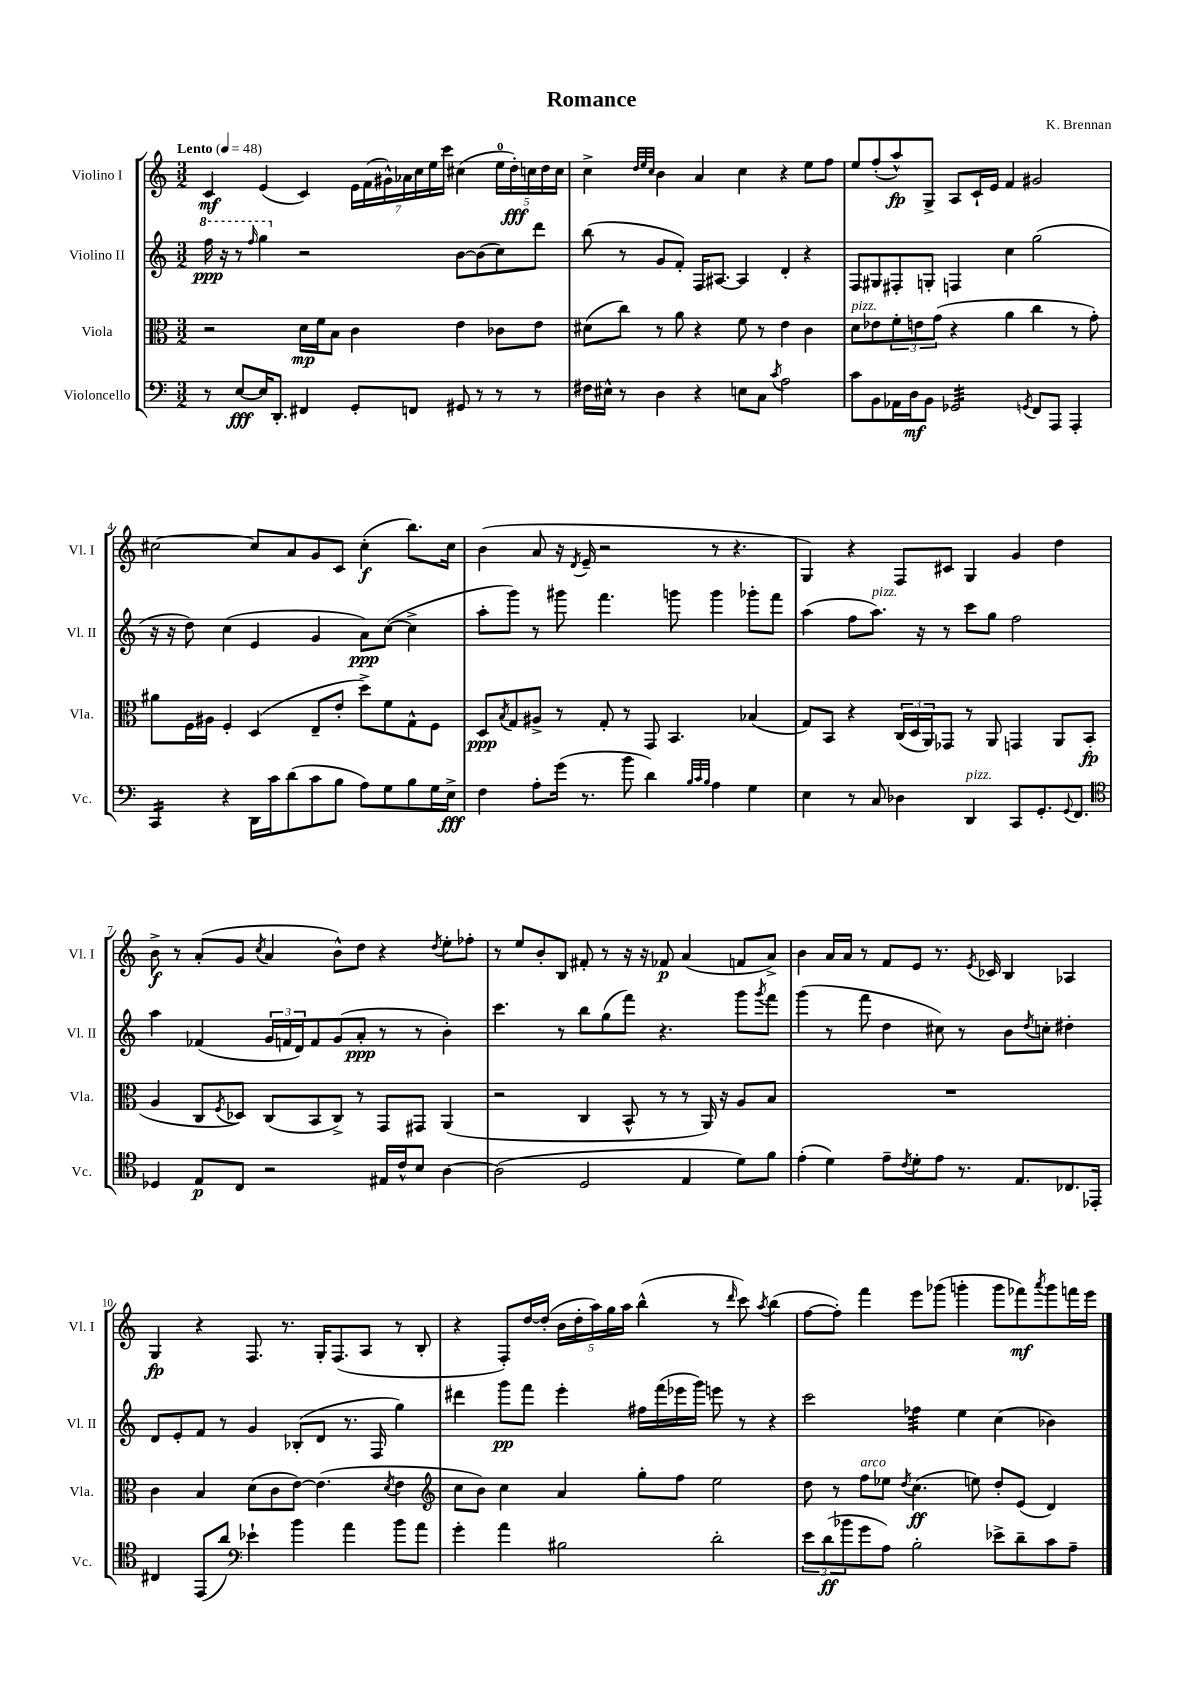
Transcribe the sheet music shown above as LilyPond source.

\header { title = "Romance" composer = "K. Brennan" }
<<
\new StaffGroup <<
\new Staff = "s0" \with { instrumentName = "Violino I" shortInstrumentName = "Vl. I" } {
    \clef treble \key c \major \numericTimeSignature \time 3/2 \tempo "Lento" 4 = 48
    c'4\mf e'4( c'4) \tuplet 7/4 { e'16 f'16( gis'16-^) aes'16 c''16 e''16 c'''16 } cis''4( \tuplet 5/4 { e''16-0 d''16-.\fff) c''16 d''16 c''16 } |
    c''4-> \grace { d''32 e''32 c''32 } b'4 a'4 c''4 r4 e''8 f''8 |
    e''8 f''8-.( a''8-^\fp) g8-> a8 c'16-! e'16 f'4 gis'2 |
    cis''2~ cis''8 a'8 g'8 c'8 cis''4-.\f( b''8.) cis''16 |
    b'4( a'8 r16 \acciaccatura { d'8 } e'16-- r2 r8 r4. |
    g4) r4 f8 cis'8 g4 g'4 d''4 |
    b'8->\f r8 a'8-.( g'8 \acciaccatura { c''8 } a'4 b'8-^) d''8 r4 \acciaccatura { d''8 } e''8-. fes''8-. |
    r8 e''8 b'8-. b8 fis'8-. r8 r16 r16 fes'8\p a'4( f'8 a'8->) |
    b'4 a'16 a'16 r8 f'8 e'8 r8. \acciaccatura { e'8 } ces'16 b4 aes4 |
    g4\fp r4 f8. r8. g16-. f8.( a8 r8 b8-. |
    r4 f8-.) d''16~ d''16-.( \tuplet 5/4 { b'16 d''16-. a''16) g''16 a''16 } b''4-^( r8 \grace { d'''16 } c'''8) \acciaccatura { a''8 } b''4( |
    f''8~ f''8-.) f'''4 e'''8 ges'''8( g'''4-. g'''8 fes'''8\mf) \acciaccatura { a'''8 } g'''8 f'''16 e'''16 \bar "|." |
}
\new Staff = "s1" \with { instrumentName = "Violino II" shortInstrumentName = "Vl. II" } {
    \clef treble \key c \major \numericTimeSignature \time 3/2
    \ottava #1 f'''16\ppp r16 r8 \grace { f'''16 } g'''4 \ottava #0 r2 b'8~ b'8( c''8) d'''8 |
    b''8( r8 g'8 f'8-.) f16 ais8.~ ais4 d'4-. r4 |
    f8 gis8 fis8-. g8-. f4 c''4 g''2( |
    r16 r16 d''8) c''4( e'4 g'4 a'8\ppp) c''8~( c''4-> |
    a''8-. g'''8) r8 gis'''8 f'''4. g'''8 g'''4 ges'''8-. f'''8 |
    a''4( f''8 a''8.^\markup { \italic "pizz." }) r16 r8 c'''8 g''8 f''2 |
    a''4 fes'4( \tuplet 3/2 { g'16 f'16 d'16) } f'8 g'8( a'8-.\ppp r8 r8 b'4-.) |
    c'''4. r8 b''8 g''8( f'''8) r4. g'''8 \acciaccatura { g'''8 } f'''8 |
    g'''4( r8 f'''8 d''4 cis''8) r8 b'8 \acciaccatura { d''8 } c''8-. dis''4-. |
    d'8 e'8-. f'8 r8 g'4 bes8-.( d'8 r8. f16 g''4) |
    dis'''4 g'''8\pp f'''8 e'''4-. fis''16 f'''16( ees'''16 g'''16) e'''8 r8 r4 |
    c'''2 fes''4:32 e''4 c''4( bes'4) \bar "|." |
}
\new Staff = "s2" \with { instrumentName = "Viola" shortInstrumentName = "Vla." } {
    \clef alto \key c \major \numericTimeSignature \time 3/2
    r2 d'16\mp f'16 b8 c'4 e'4 ces'8 e'8 |
    dis'8( c''8) r8 a'8 r4 f'8 r8 e'4 c'4 |
    d'8^\markup { \italic "pizz." } ees'8 \tuplet 3/2 { f'8-. e'8 g'8( } r4 a'4 c''4 r8 g'8-.) |
    ais'8 f16 ais16 f4-. d4( e8-- e'8-. d''8->) f'8 g8-^ f8 |
    d8\ppp \acciaccatura { b8 } g8 ais8-> r8 g8-. r8 g,8 b,4. bes4( |
    g8) b,8 r4 \tuplet 3/2 { c16( d16 a,16) } ges,8 r8 a,8 g,4 a,8 b,8\fp( |
    a4 c8 \acciaccatura { f8 } des8) c8( b,8 c8->) r8 g,8 gis,8 a,4( |
    r2 c4 b,8-^ r8 r8 a,16) r16 a8 b8 |
    R1. |
    c'4 b4 d'8( c'8 e'8~) e'4.( \acciaccatura { d'8 } e'4 |
    \clef treble c''8 b'8) c''4 a'4 g''8-. f''8 e''2 |
    d''8 r8 f''8^\markup { \italic "arco" } ees''8 \acciaccatura { d''8 } c''4.\ff( e''8) d''8-. e'8( d'4) \bar "|." |
}
\new Staff = "s3" \with { instrumentName = "Violoncello" shortInstrumentName = "Vc." } {
    \clef bass \key c \major \numericTimeSignature \time 3/2
    r8 e8~\fff e16 d,8.-. fis,4 g,8-. f,8 gis,8 r8 r8 r8 |
    fis16 eis16-^ r8 d4 r4 e8 c8 \acciaccatura { c'8 } a2 |
    c'8 b,8 aes,16 d16\mf b,8 ges,2:32 \acciaccatura { g,8 } f,8 a,,8 a,,4-. |
    c,4:16 r4 d,16 c'16 d'8( c'8 b8 a8) g8 b8 g16 e16->\fff |
    f4 a8-. g'16( r8. b'8 d'4) \grace { b32 c'32 b32 } a4 g4 |
    e4 r8 c8 des4 d,4^\markup { \italic "pizz." } c,8 g,8.-. \appoggiatura { g,8 } f,8. |
    \clef tenor des4 e8\p c8 r2 eis16 c'16-^ b8 a4~ |
    a2( d2 e4 d'8) f'8 |
    e'4-.( d'4) e'8-- \acciaccatura { c'8 } d'8-. e'8 r8. e8. ces8. ees,16-. |
    cis4 e,8( a'8) \clef bass ees'4-! b'4 a'4 b'8 a'8 |
    g'4-. a'4 bis2 d'2-. |
    \tuplet 3/2 { e'8 d'8\ff( bes'8 } g'8 a8) b2-. ees'8-> d'8-- c'8 a8-- \bar "|." |
}
>>
>>
